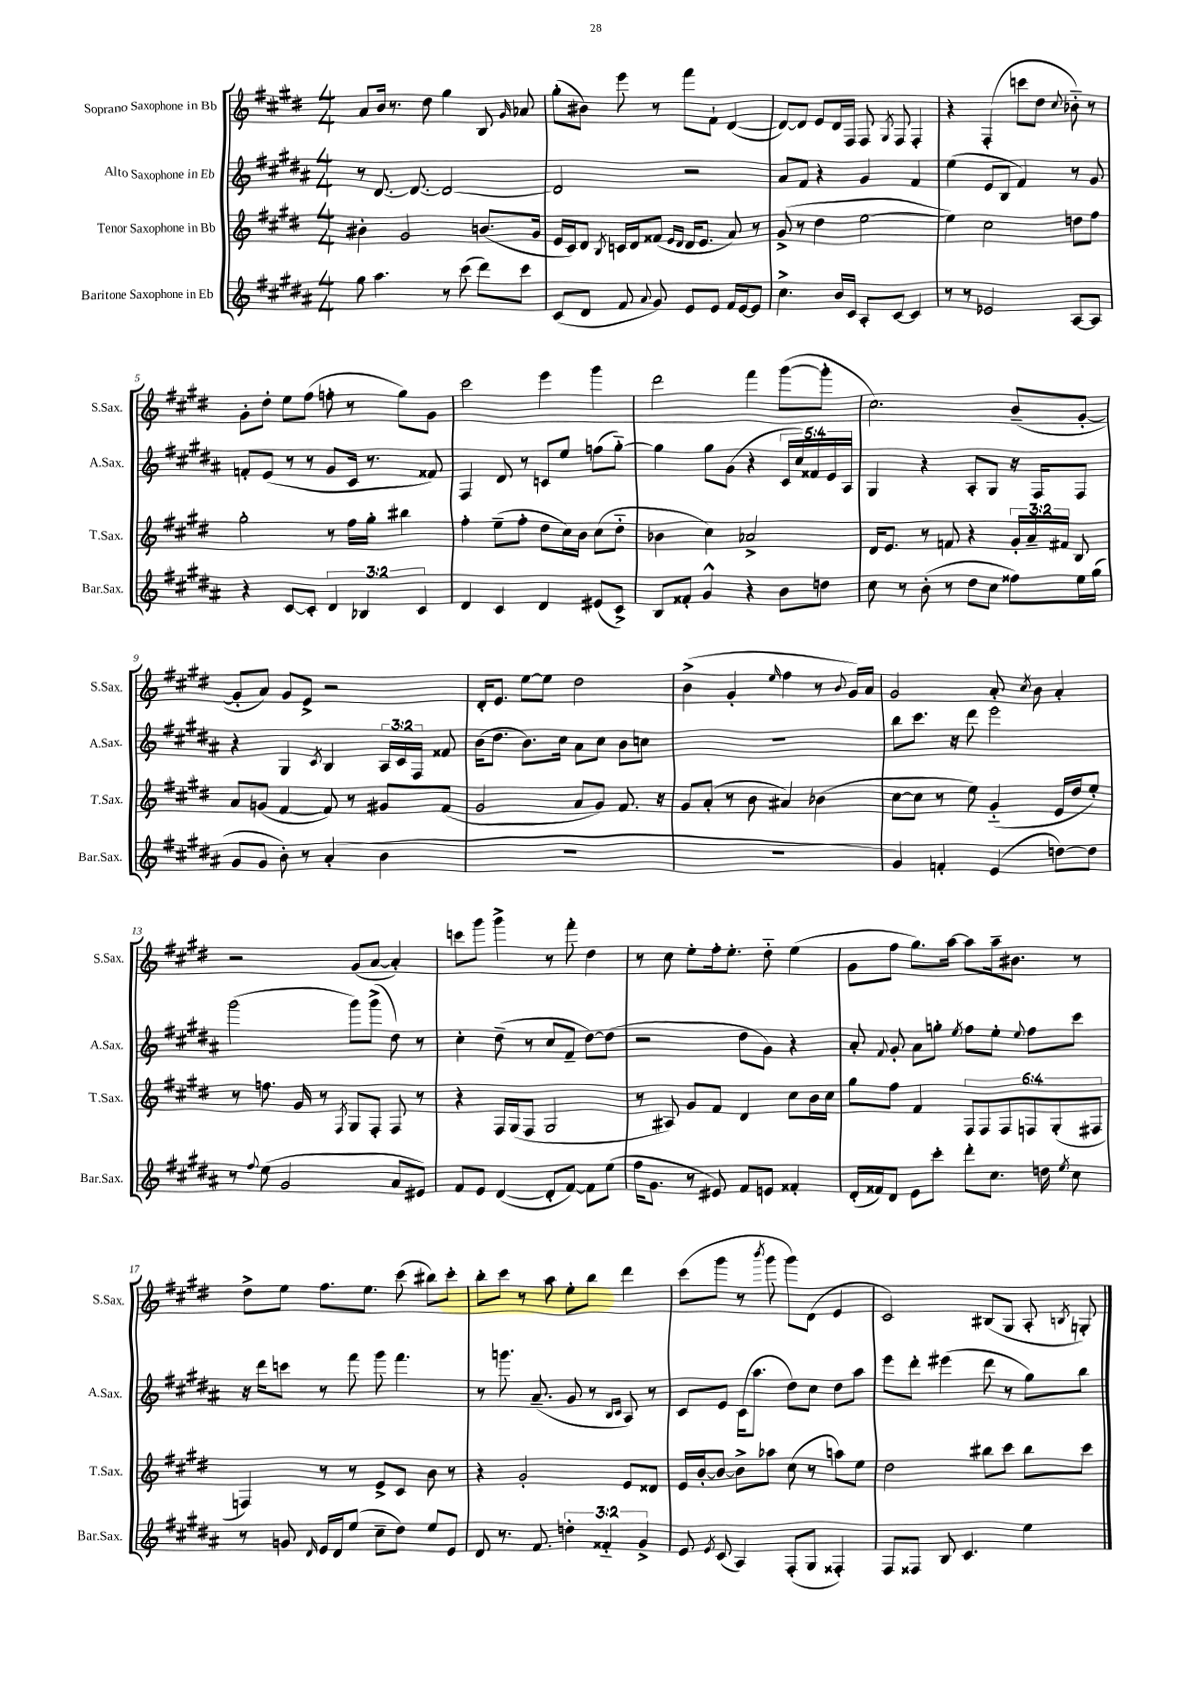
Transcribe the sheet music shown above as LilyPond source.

<<
\new StaffGroup <<
\new Staff = "s0" \with { instrumentName = "Soprano Saxophone in Bb" shortInstrumentName = "S.Sax." } {
    \clef treble \key e \major \numericTimeSignature \time 4/4
    \autoBeamOff a'8[ b'16] r8. dis''8 gis''4 b8 \grace { gis'16 } aes'8 |
    gis''8[-.( bis'8]) e'''8 r8 fis'''8[ fis'8]-! dis'4~( |
    dis'8[~) dis'8] e'8[ dis'16 fis16] fis8 \acciaccatura { gis8 } fis8 fis4-. |
    r4 fis4-.( c'''8[ dis''8] \appoggiatura { cis''8 } bes'8-_) r8 |
    gis'8[-. dis''8]-. e''8[ fis''8]( f''8-. r8 gis''8[) gis'8] |
    cis'''2 e'''4 gis'''4 |
    dis'''2 fis'''4 gis'''8[~( gis'''8]-. |
    cis''2.) b'8[--( gis'8]~-. |
    gis'8[-. a'8]) gis'8[ e'8]-> r2 |
    dis'16[-. e'8.] e''8[~ e''8] dis''2 |
    b'4->( gis'4-. \grace { e''16 } fis''4 r8 \appoggiatura { b'8 } gis'16[) a'16] |
    gis'2 a'8-. \acciaccatura { cis''8 } b'8 a'4-. |
    r2 gis'8[( a'8]~ a'4-.) |
    c'''8[ gis'''8] gis'''4-> r8 fis'''8-. dis''4 |
    r8 cis''8 e''8[-. fis''16-. e''8.]-. dis''8-_ e''4( |
    gis'8[ fis''8] gis''8.[) a''16]~ a''8[ a''16-- bis'8.] r8 |
    dis''8[-> e''8] fis''8.[ e''8.] cis'''8( bis''8[) cis'''8]-. |
    b''8[-. cis'''8] r8 a''8 e''8[-. b''8] dis'''4 |
    cis'''8[( gis'''8] r8 \acciaccatura { b'''8 } gis'''8 gis'''8[) dis'8]( e'4 |
    cis'2) bis8[( gis8] a8-. \acciaccatura { b8 } g8-.) \bar "|." |
}
\new Staff = "s1" \with { instrumentName = "Alto Saxophone in Eb" shortInstrumentName = "A.Sax." } {
    \clef treble \key b \major \numericTimeSignature \time 4/4 \override Staff.TupletNumber.text = #tuplet-number::calc-fraction-text
    \autoBeamOff r8 dis'8.~ dis'8.~ dis'2~ |
    dis'2 r2 |
    ais'8[ fis'8] r4 gis'4 fis'4 |
    e''4( e'8[ b8] fis'4) r8 gis'8 |
    f'8[-. e'8]( r8 r8 gis'8[ cis'16] r8. fisis'8) |
    fis4 dis'8 r8 c'8[ e''8] f''8[( gis''8]~-_) |
    gis''4 gis''8[ gis'8]( r4 \tuplet 5/4 { cis'16[ cis''16) fisis'16 e'16 ais16] } |
    gis4 r4 ais8[-. gis8] r16 fis16[ fis8] |
    r4 gis4 \acciaccatura { cis'8 } b4 \tuplet 3/2 { ais16[ cis'16 fis16] } fisis'8 |
    b'16[( dis''8.] b'8.[) cis''16] ais'8[ cis''8] b'8[ c''8] |
    R1 |
    b''8[ cis'''8.] r16 dis'''8 e'''2 |
    gis'''2( gis'''8[) gis'''8]->( dis''8) r8 |
    cis''4-. dis''8--( r8 cis''8[ fis'8]-- dis''8[~) dis''8]( |
    r2 dis''8[ gis'8]) r4 |
    ais'8-. \appoggiatura { fis'8 } gis'8-. ais'8[ g''8]-. \acciaccatura { e''8 } fis''8[ e''8]-. \appoggiatura { e''8 } fis''8[ cis'''8] |
    r16 dis'''16[ c'''8] r8 fis'''8 gis'''8 fis'''4. |
    r8 g'''8. ais'8.--( gis'8 r8 \grace { b16[ cis'16] } ais8) r8 |
    cis'8[ e'8] cis'16[( ais''8.] dis''8[) cis''8] dis''8[ ais''8] |
    e'''8[ dis'''8]-. eis'''4( dis'''8 r8 gis''8[) b''8] \bar "|." |
}
\new Staff = "s2" \with { instrumentName = "Tenor Saxophone in Bb" shortInstrumentName = "T.Sax." } {
    \clef treble \key e \major \numericTimeSignature \time 4/4 \override Staff.TupletNumber.text = #tuplet-number::calc-fraction-text
    \autoBeamOff bis'4-. gis'2 b'8.[( gis'16] |
    e'16[ cis'16) dis'8] \acciaccatura { b8 } c'16[ dis'16 fisis'8]( \grace { e'16[ dis'16] } dis'16[ e'8.] a'8) r8 |
    gis'8->( r8 dis''4 e''2~ |
    e''4) cis''2 d''8[ fis''8] |
    gis''2-. r8 fis''16[ gis''16]-. bis''4 |
    fis''4-. e''8[--( fis''8]-. dis''8[ cis''16) b'16] cis''8[( dis''8]-_ |
    bes'4 cis''4) aes'2-> |
    dis'16[ e'8.] r8 f'8 r4 \tuplet 3/2 { gis'16[-. a'16-- fis'16] } b8 |
    a'8[ g'8]( fis'4~ fis'8) r8 gis'8[ fis'8]( |
    gis'2 a'8[ gis'8]) fis'8. r16 |
    gis'8[ a'8]-.( r8 b'8 ais'4) bes'4( |
    cis''8[~ cis''8] r8 e''8) gis'4-_( e'16[ dis''16 e''8]-.) |
    r8 f''8. gis'16 r8 \acciaccatura { fis8 } gis8[ fis8]-. fis8 r8 |
    r4 fis16[ gis16( fis8] gis2 |
    r8 ais8) gis'8[ fis'8] dis'4 cis''8[ b'16 cis''16] |
    gis''8[ fis''8] fis'4 \tuplet 6/4 { fis8[ fis8 fis8 f8 gis8-.( fis8] } |
    f4) r8 r8 e'8[-> cis'8] b'8 r8 |
    r4 gis'2-. e'8[ disis'8] |
    e'16[ b'16~-. b'8]~ b'8[-> aes''8] cis''8( r8 a''8[) e''8] |
    dis''2 bis''8[ cis'''8] bis''8[ cis'''8] \bar "|." |
}
\new Staff = "s3" \with { instrumentName = "Baritone Saxophone in Eb" shortInstrumentName = "Bar.Sax." } {
    \clef treble \key b \major \numericTimeSignature \time 4/4 \override Staff.TupletNumber.text = #tuplet-number::calc-fraction-text
    \autoBeamOff gis''8 ais''4. r8 cis'''8( dis'''8[) cis'''8] |
    cis'8[( dis'8] fis'8 \appoggiatura { ais'8 } gis'8) e'8[ e'8] fis'16[ e'16~ e'8] |
    cis''4.-> b'16[ cis'16] ais8[-. cis'8]~ cis'4 |
    r8 r8 ees'2 ais8[~ ais8] |
    r4 cis'8[~ cis'8]-. \tuplet 3/2 { dis'4 bes4 cis'4 } |
    dis'4 cis'4 dis'4 eis'8[( cis'8]->) |
    b8[ fisis'8]-. gis'4-^ r4 b'8[ d''8] |
    cis''8 r8 b'8-.( r8 dis''8[ cis''8] fisis''8[) e''16 gis''16]( |
    gis'8[ gis'8] b'8-.) r8 ais'4-.( b'4 |
    R1 |
    R1 |
    gis'4) f'4-. e'4( d''8[~) d''8] |
    r8 \appoggiatura { fis''8 } e''8( gis'2 ais'8[ eis'8]) |
    fis'8[ e'8] dis'4~( dis'8[-. fis'8]~) fis'8[ e''8]( |
    fis''16[ gis'8.] r8 eis'8) fis'8[ e'8] fisis'4-. |
    dis'16[-.( fisis'16) dis'8] e'8[ cis'''8]-. dis'''8[-. cis''8.] d''16 \acciaccatura { e''8 } cis''8 |
    r8 g'8 \grace { dis'16 } e'16[ dis'16 e''8]( cis''8[-- dis''8]) e''8[ e'8] |
    dis'8 r8. fis'8. \tuplet 3/2 { d''4-. fisis'4-_ gis'4-> } |
    e'8 \acciaccatura { e'8 } cis'8( ais4) fis8[-.( gis8] fisis4-.) |
    fis8[ fisis8] b8 cis'4. e''4 \bar "|." |
}
>>
>>
